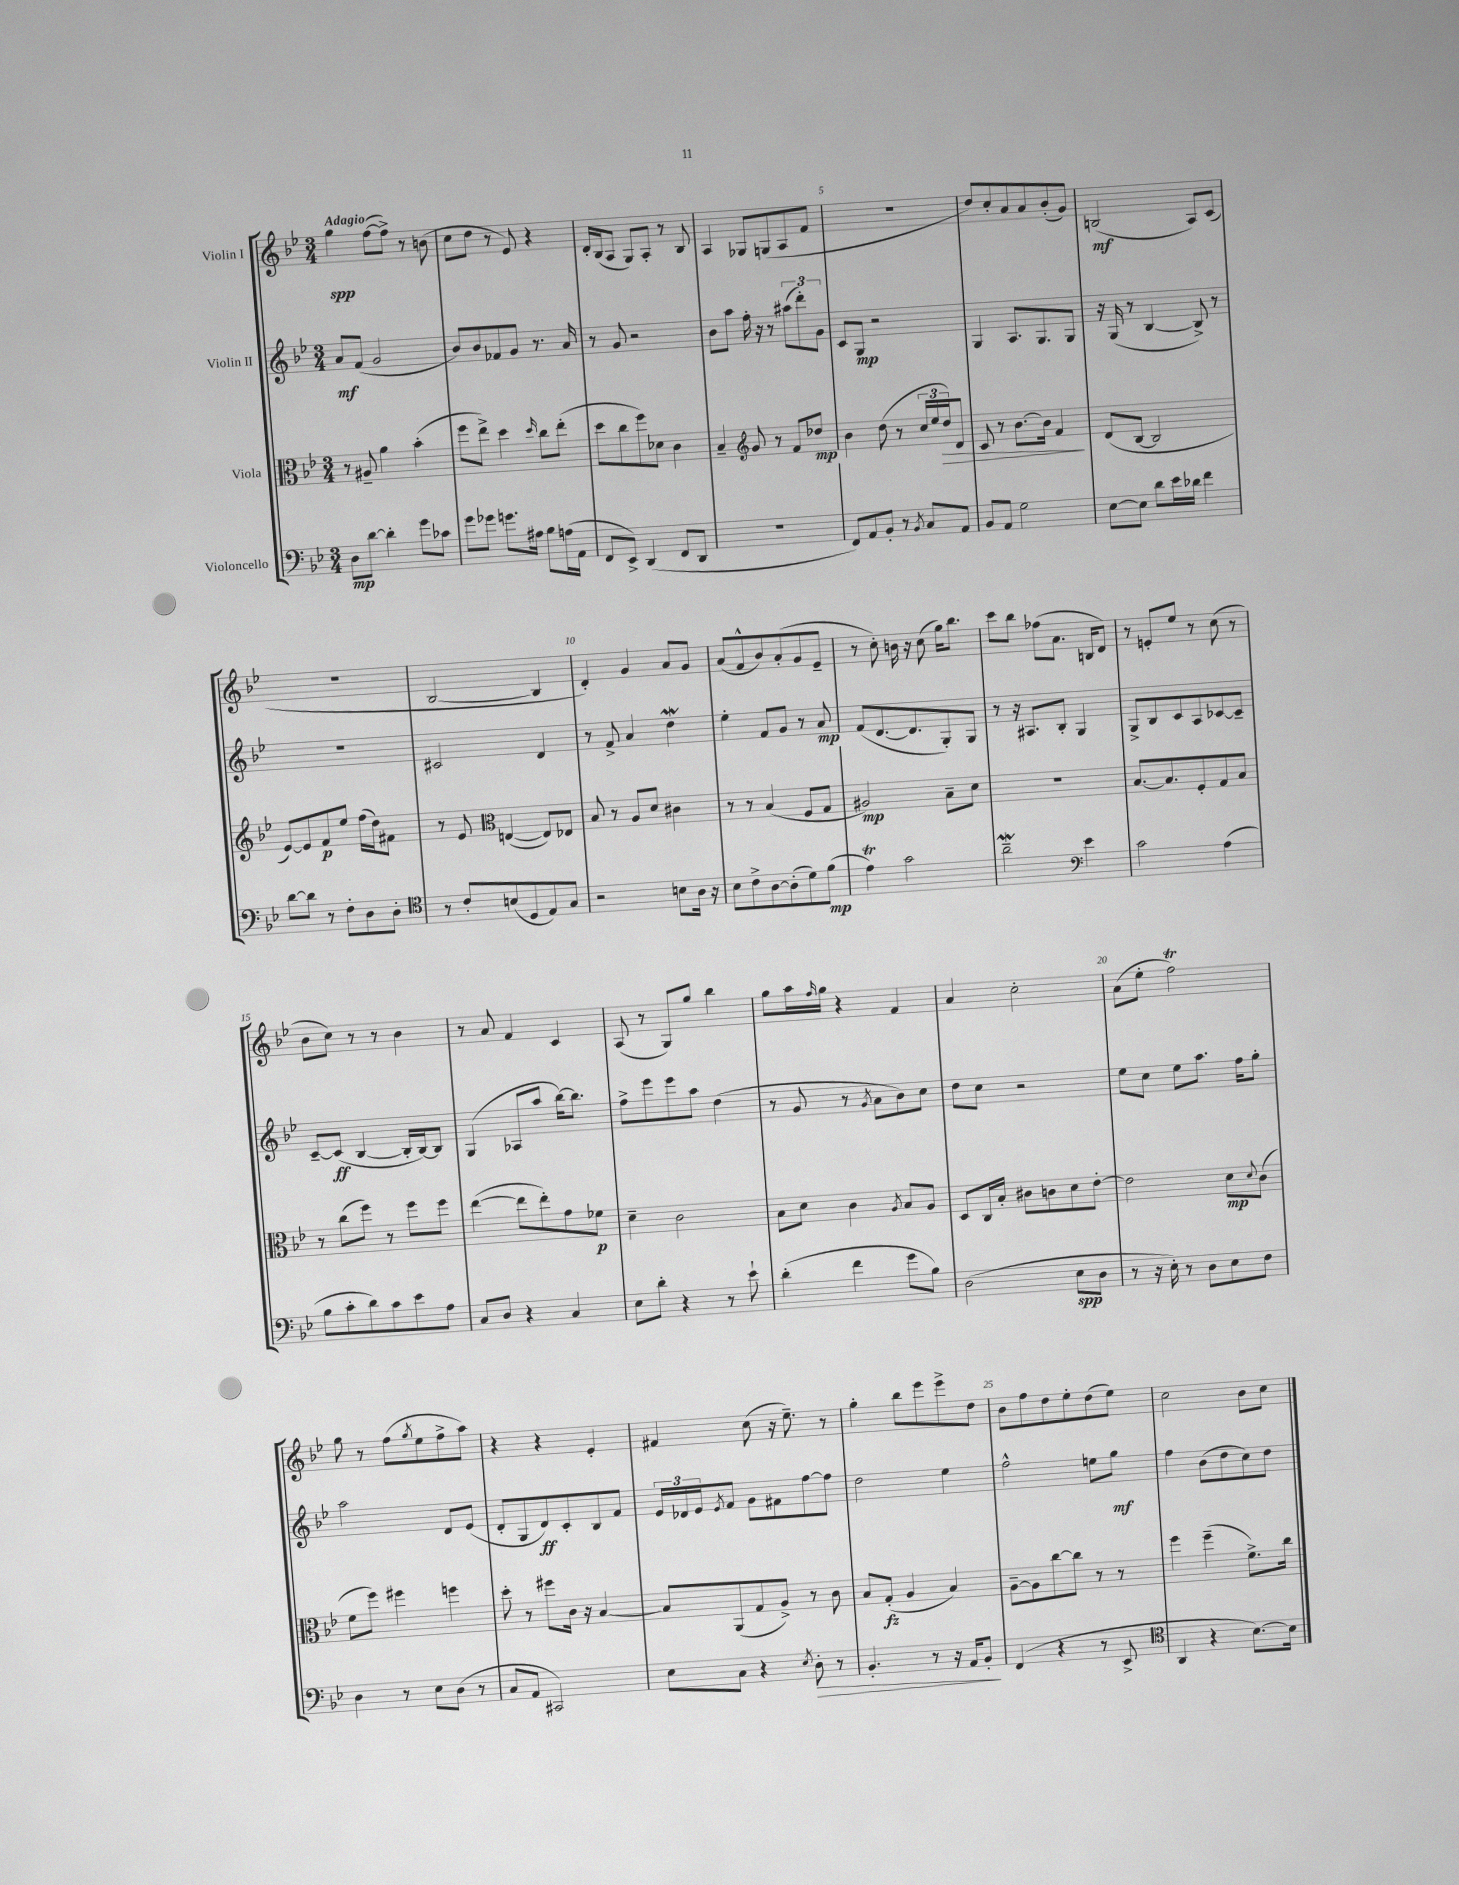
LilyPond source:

<<
\new StaffGroup <<
\new Staff = "s0" \with { instrumentName = "Violin I" } {
    \clef treble \key bes \major \numericTimeSignature \time 3/4 \tempo "Adagio"
    g''4\spp f''8~( f''8->) r8 b'8( |
    c''8 d''8 r8 ees'8) r4 |
    d'16-. bes16( a8 g8) a8-. r8 bes8 |
    a4 ges8 g8( a8 f'8 |
    R2. |
    d''8) c''8-. a'8 a'8 bes'8-.( g'8) |
    b2\mf( a8) c'8( |
    R2. |
    bes2~ bes4 |
    d'4-.) g'4 a'8 g'8 |
    a'8( f'8-^ bes'8) a'8-.( g'8 ees'8-- |
    r8 c''8-.) b'16 r16 c''8( g''16) bes''8. |
    c'''8 bes''8 fes''8( a'8. b16 d'8) |
    r8 e'8-. ees''8 r8 c''8( r8 |
    bes'8 c''8) r8 r8 bes'4 |
    r8 a'8 f'4 c'4 |
    a8( r8 g8) g''8 bes''4 |
    g''8 a''16 \grace { f''16 } g''16 r4 f'4 |
    a'4 c''2-. |
    a'8( ees''8-. f''2\trill) |
    g''8 r8 f''8( \acciaccatura { g''8 } ees''8 f''8-> a''8) |
    r4 r4 ees'4-. |
    fis'4 c''8( r16 ees''8.--) r8 |
    g''4-. bes''8 ees'''8 ees'''8-> d''8 |
    bes'8 f''8 d''8 ees''8-. d''8( ees''8) |
    c''2 bes'8 c''8 \bar "|." |
}
\new Staff = "s1" \with { instrumentName = "Violin II" } {
    \clef treble \key bes \major \numericTimeSignature \time 3/4
    a'8\mf f'8( g'2 |
    bes'8) bes'8 fes'8 g'8 r8. a'16 |
    r8 g'8 r2 |
    bes'8 a''8 f''16-. r16 r8 \tuplet 3/2 { ais''8( d'''8-.) g'8 } |
    c'8 g8\mp r2 |
    g4 a8. g8. g8 |
    r16 g16( r8 bes4~ bes8->) r8 |
    R2. |
    cis'2 d'4 |
    r8 f'8-> a'4 d''4\mordent |
    ees''4-. f'8 g'8 r8 a'8\mp |
    f'8( d'8.~ d'8. g8-.) g8 |
    r8 r16 ais8. bes8-. g4 |
    g8-> bes8 c'8 a8 ces'8~ ces'8-- |
    c'8~-- c'8\ff( bes4~ bes16-. bes16~) bes8 |
    g4( aes8 a''8 bes''16~) bes''8. |
    f''8-> ees'''8 ees'''8 a''8 d''4( |
    r8 g'8 r8 \acciaccatura { g'8 } a'8 bes'8) c''8 |
    d''8 c''8 r2 |
    ees''8 c''8 ees''8 a''8. f''16 g''8-. |
    a''2 d'8 ees'8( |
    d'8-. g8 d'8\ff) c'8-. bes8 f'8 |
    \tuplet 3/2 { ees'16 des'16 ees'16 } \acciaccatura { ees'8 } f'8 g'8 fis'8 f''8~ f''8 |
    d''2 ees''4 |
    f''2-^ e''8 g''8\mf |
    f''4 bes'8( d''8 c''8) d''8 \bar "|." |
}
\new Staff = "s2" \with { instrumentName = "Viola" } {
    \clef alto \key bes \major \numericTimeSignature \time 3/4
    r8 ais8-- a'4 bes'4-.( |
    f''8 ees''8->) d''4 \grace { d''16 } c''8 ees''8-.( |
    d''8 c''8 f''8) des'8 c'4 |
    bes4-- \clef treble g'8 r8 f'8 des''8\mp |
    bes'4 d''8( r8 \tuplet 3/2 { c''16 ees''16 d''16\>) } d'8 |
    c'8 r8 bes'8.~ bes'16 f'4\! |
    d'8( bes8~ bes2 |
    ees'8~) ees'8 f'8\p ees''8 f''16( d''16) fis'8 |
    r8 ees'8 \clef alto e4~( e8) ees8 |
    bes8 r8 a8 d'8 cis'4 |
    r8 r8 bes4( f8 g8 |
    ais2\mp) bes8-- d'8 |
    R2. |
    bes8.~ bes8. f8-. g8 bes8 |
    r8 c''8( f''8) r8 f''8 f''8 |
    ees''4~( ees''8 ees''8-.) g'8 fes'8\p |
    d'4-- c'2 |
    bes8 d'8 c'4 \acciaccatura { a8 } bes8 a8 |
    d8 c16 bes16-. cis'8 c'8 d'8 ees'8~-. |
    ees'2 d'8\mp \appoggiatura { d'8 } c'8( |
    f'8 f''8) fis''4 f''4 |
    d''8-. r8 fis''8 c'16 r16 bes4~ |
    bes8 a,8( g8 a8->) r8 c'8 |
    bes8 g8-.\fz( a4 bes4) |
    a8~-- a8 c''8~ c''8 r8 r8 |
    f''4 f''4--( f'8.->) c''16 \bar "|." |
}
\new Staff = "s3" \with { instrumentName = "Violoncello" } {
    \clef bass \key bes \major \numericTimeSignature \time 3/4
    d8\mp d'8~ d'4-. g'8 ces'8 |
    g'8 ges'8 g'8. ais16 bes8 a16( a,16 |
    f,8 ees,8->) d,4( f,8 d,8 |
    R2. |
    f,8) a,8 bes,8-. r8 \acciaccatura { bes,8 } c8 a,8 |
    bes,8 a,8 g2 |
    ees8~ ees8 d'8 ees'16 des'16 f'4 |
    d'8~ d'8 r8 f8-. d8 d8-. |
    \clef tenor r8 c'8-. b8( d8 ees8) g8 |
    r2 b8 a16 r16 |
    bes8 c'8-> a8~ a8-.( d'8) f'8\mp( |
    ees'4\trill) g'2 |
    a'2--\mordent \clef bass ees'4 |
    c'2 a4( |
    bes8 c'8-. d'8) c'8 ees'8 a8 |
    c8 d8 r4 c4 |
    ees8 d'8-. r4 r8 ees'8-! |
    d'4-.( f'4 g'8 bes8) |
    d2( ees8\spp d8 |
    r8 r16 ees16-.) r8 d8 ees8 f8 |
    d4 r8 ees8 d8( r8 |
    c8 a,8 cis,2) |
    ees8 c8 r4 \acciaccatura { ees8 } d8-.\> r8 |
    bes,4.-. r8 r16 a,16 bes,8-.\! |
    f,4( r4 r8 ees,8-> |
    \clef tenor a,4 r4 bes8.~) bes16 \bar "|." |
}
>>
>>
\layout { \context { \Score \override BarNumber.break-visibility = ##(#f #t #t) barNumberVisibility = #(every-nth-bar-number-visible 5) } }
